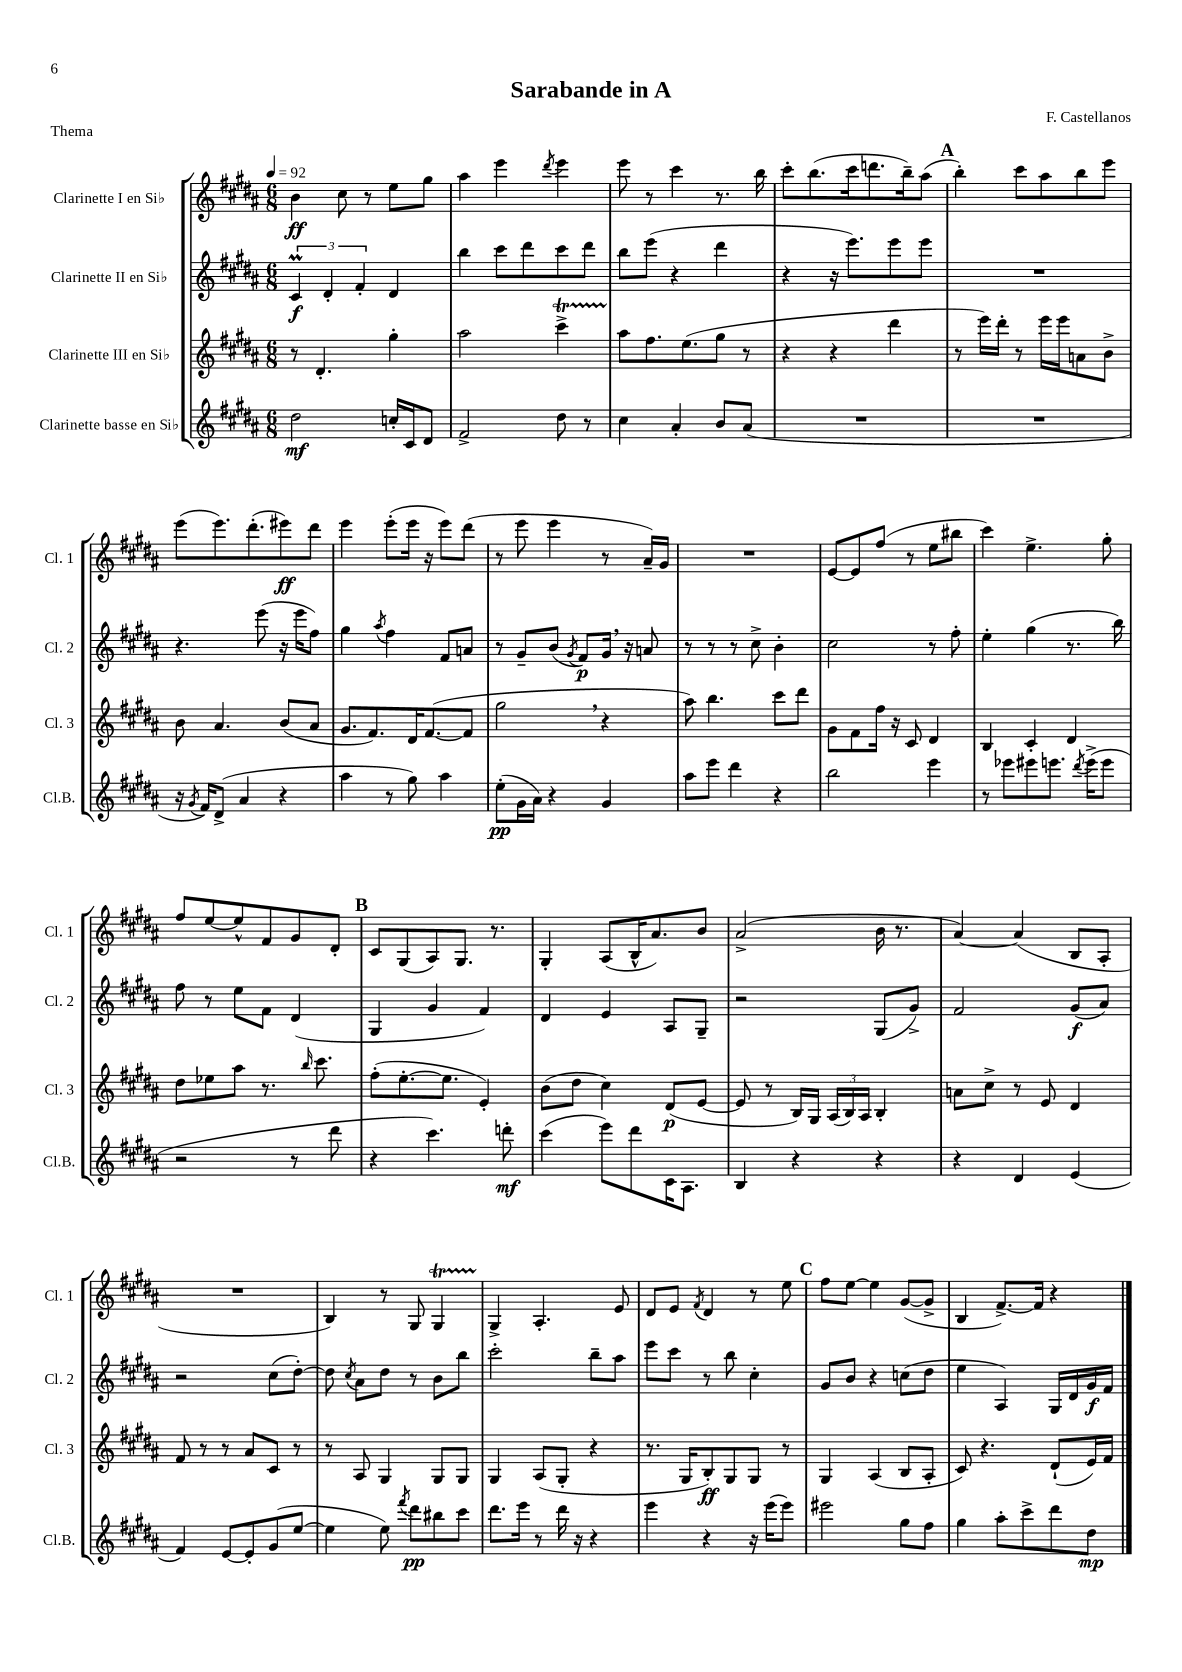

**kern	**kern	**kern	**kern
*staff4	*staff3	*staff2	*staff1
*clefG2	*clefG2	*clefG2	*clefG2
*k[f#c#g#d#a#]	*k[f#c#g#d#a#]	*k[f#c#g#d#a#]	*k[f#c#g#d#a#]
*M6/8	*M6/8	*M6/8	*M6/8
*MM92	*MM92	*MM92	*MM92
2dd#	8r	6c#	4b
.	4.d#'	.	.
.	.	6d#'	.
.	.	.	8cc#
.	.	6f#'	.
.	.	.	8r
16cc'	4gg#'	4d#	8ee
16c#	.	.	.
8d#	.	.	8gg#
=	=	=	=
2f#^	2aa#	4bb	4aa#
.	.	8ccc#	4eee
.	.	8ddd#	.
.	.	.	8qddd#
8dd#	4ccc#^	8ccc#	4eee
8r	.	8ddd#	.
=	=	=	=
4cc#	8aa#	8bb	8eee
.	8.ff#	(8eee	8r
4a#'	.	4r	4ccc#
.	(8.ee	.	.
8b	8gg#	4ddd#	8.r
(8a#	8r	.	.
.	.	.	16bb
=	=	=	=
2.r	4r	4r	8ccc#'
.	.	.	(8.bb
.	4r	16r	.
.	.	8.eee)	16ccc#
.	.	.	8.ddd
.	4ddd#	8eee	.
.	.	.	16bb~)
.	.	8eee	(8aa#
=	=	=	=
2.r	8r	2.r	4bb')
.	16eee)	.	.
.	16ddd#'	.	.
.	8r	.	8ccc#
.	16eee	.	8aa#
.	16eee	.	.
.	8a	.	8bb
.	8b^	.	8eee
=	=	=	=
16r	8b	4.r	(8eee
8qg#	.	.	.
16f#)	.	.	.
(8d#^	4.a#	.	8.eee)
4a#	.	.	.
.	.	.	(8.ddd#'
.	.	(8eee	.
4r	(8b	16r	8eee#)
.	.	16eee	.
.	8a#	8ff#)	8ddd#
=	=	=	=
4aa#	8.g#	4gg#	4eee
.	8.f#)	.	.
.	.	8qaa#	.
8r	.	4ff#	(8eee'
8gg#)	16d#	.	16eee
.	([8.f#	.	16r
4aa#	.	8f#	8eee)
.	8f#]	8a	(8ddd#
=	=	=	=
(8ee'	2gg#	8r	8r
16g#	.	8g#~	8eee
16a#)	.	.	.
4r	.	(8b	4eee
.	.	8qg#	.
.	.	8f#)	.
4g#	4r	16g#	8r
.	.	16r	.
.	.	8a	16a#~)
.	.	.	16g#
=	=	=	=
8aa#	8aa#)	8r	2.r
8eee	4.bb	8r	.
4ddd#	.	8r	.
.	.	8cc#^	.
4r	8ccc#	4b'	.
.	8ddd#	.	.
=	=	=	=
2bb	8g#	2cc#	[8e
.	8f#	.	8e]
.	16ff#	.	(8ff#
.	16r	.	.
.	8c#	.	8r
4eee	4d#	8r	8ee
.	.	8ff#'	8bb#
=	=	=	=
8r	4B	4ee'	4ccc#)
8eee-	.	.	.
8eee#	4c#'	(4gg#	4.ee^
8.eee	.	.	.
.	4d#	8.r	.
8qddd#	.	.	.
(16eee^	.	.	.
8eee	.	.	8gg#'
.	.	16bb)	.
=	=	=	=
2r	8dd#	8ff#	8ff#
.	8ee-	8r	[8ee
.	8aa#	8ee	8ee^^]
.	8.r	8f#	8f#
8r	.	(4d#	8g#
.	16qqbb	.	.
.	8.ccc#	.	.
8ddd#	.	.	8d#'
=	=	=	=
4r	(8ff#'	4G#	8c#
.	[8.ee'	.	(8G#
4.ccc#)	.	4g#	8A#)
.	8.ee]	.	.
.	.	.	8.G#
.	4e')	4f#)	.
.	.	.	8.r
8ddd'	.	.	.
=	=	=	=
(4ccc#	(8b	4d#	4G#'
.	8dd#	.	.
8eee)	4cc#)	4e	(8A#
8ddd#	.	.	16B^^
.	.	.	8.a#)
16c#	(8d#	8A#	.
8.A#	.	.	.
.	[8e	8G#~	8b
=	=	=	=
4B	8e]	2r	(2a#^
.	8r	.	.
4r	16B)	.	.
.	16G#	.	.
.	(24A#	.	.
.	24B)	.	.
.	24A#	.	.
4r	4B'	(8G#	16b
.	.	.	8.r
.	.	8g#^)	.
=	=	=	=
4r	8a	2f#	[4a#)
.	8cc#^	.	.
4d#	8r	.	(4a#]
.	8e	.	.
(4e	4d#	(8g#	8B
.	.	8a#)	8A#'
=	=	=	=
4f#)	8f#	2r	2.r
.	8r	.	.
[8e	8r	.	.
8e']	8a#	.	.
(8g#	8c#	(8cc#	.
[8ee	8r	[8dd#')	.
=	=	=	=
4ee]	8r	8dd#]	4B)
.	.	8qcc#	.
.	8A#	8a#	.
8ee)	4G#	8dd#	8r
8qfff#	.	.	.
8ddd#	.	8r	8G#
8bb#	8G#	8b	4G#
8ccc#	8G#	8bb	.
=	=	=	=
8.ddd#	4G#	2ccc#'	4G#^
16eee	.	.	.
8r	(8A#	.	4.A#'
16ddd#	8G#'	.	.
16r	.	.	.
4r	4r	8bb~	.
.	.	8aa#	8e
=	=	=	=
4eee	8.r	8eee	8d#
.	.	8ccc#	8e
.	16G#	.	.
.	.	.	8qf#
4r	8B')	8r	4d#
.	8G#	8bb	.
16r	8G#	4cc#'	8r
(16eee	.	.	.
8eee)	8r	.	8ee
=	=	=	=
2eee#	4G#	8g#	8ff#
.	.	8b	[8ee
.	(4A#	4r	4ee]
8gg#	8B	(8cc	([8g#
8ff#	8A#'	8dd#	8g#^]
=	=	=	=
4gg#	8c#)	4ee	4B
.	4.r	.	.
8aa#'	.	4A#)	[8.f#^)
8ccc#^	.	.	.
.	.	.	16f#]
8ddd#	(8d#`	16G#	4r
.	.	16d#	.
8dd#	16e)	16g#	.
.	16f#	16f#	.
==	==	==	==
*-	*-	*-	*-
